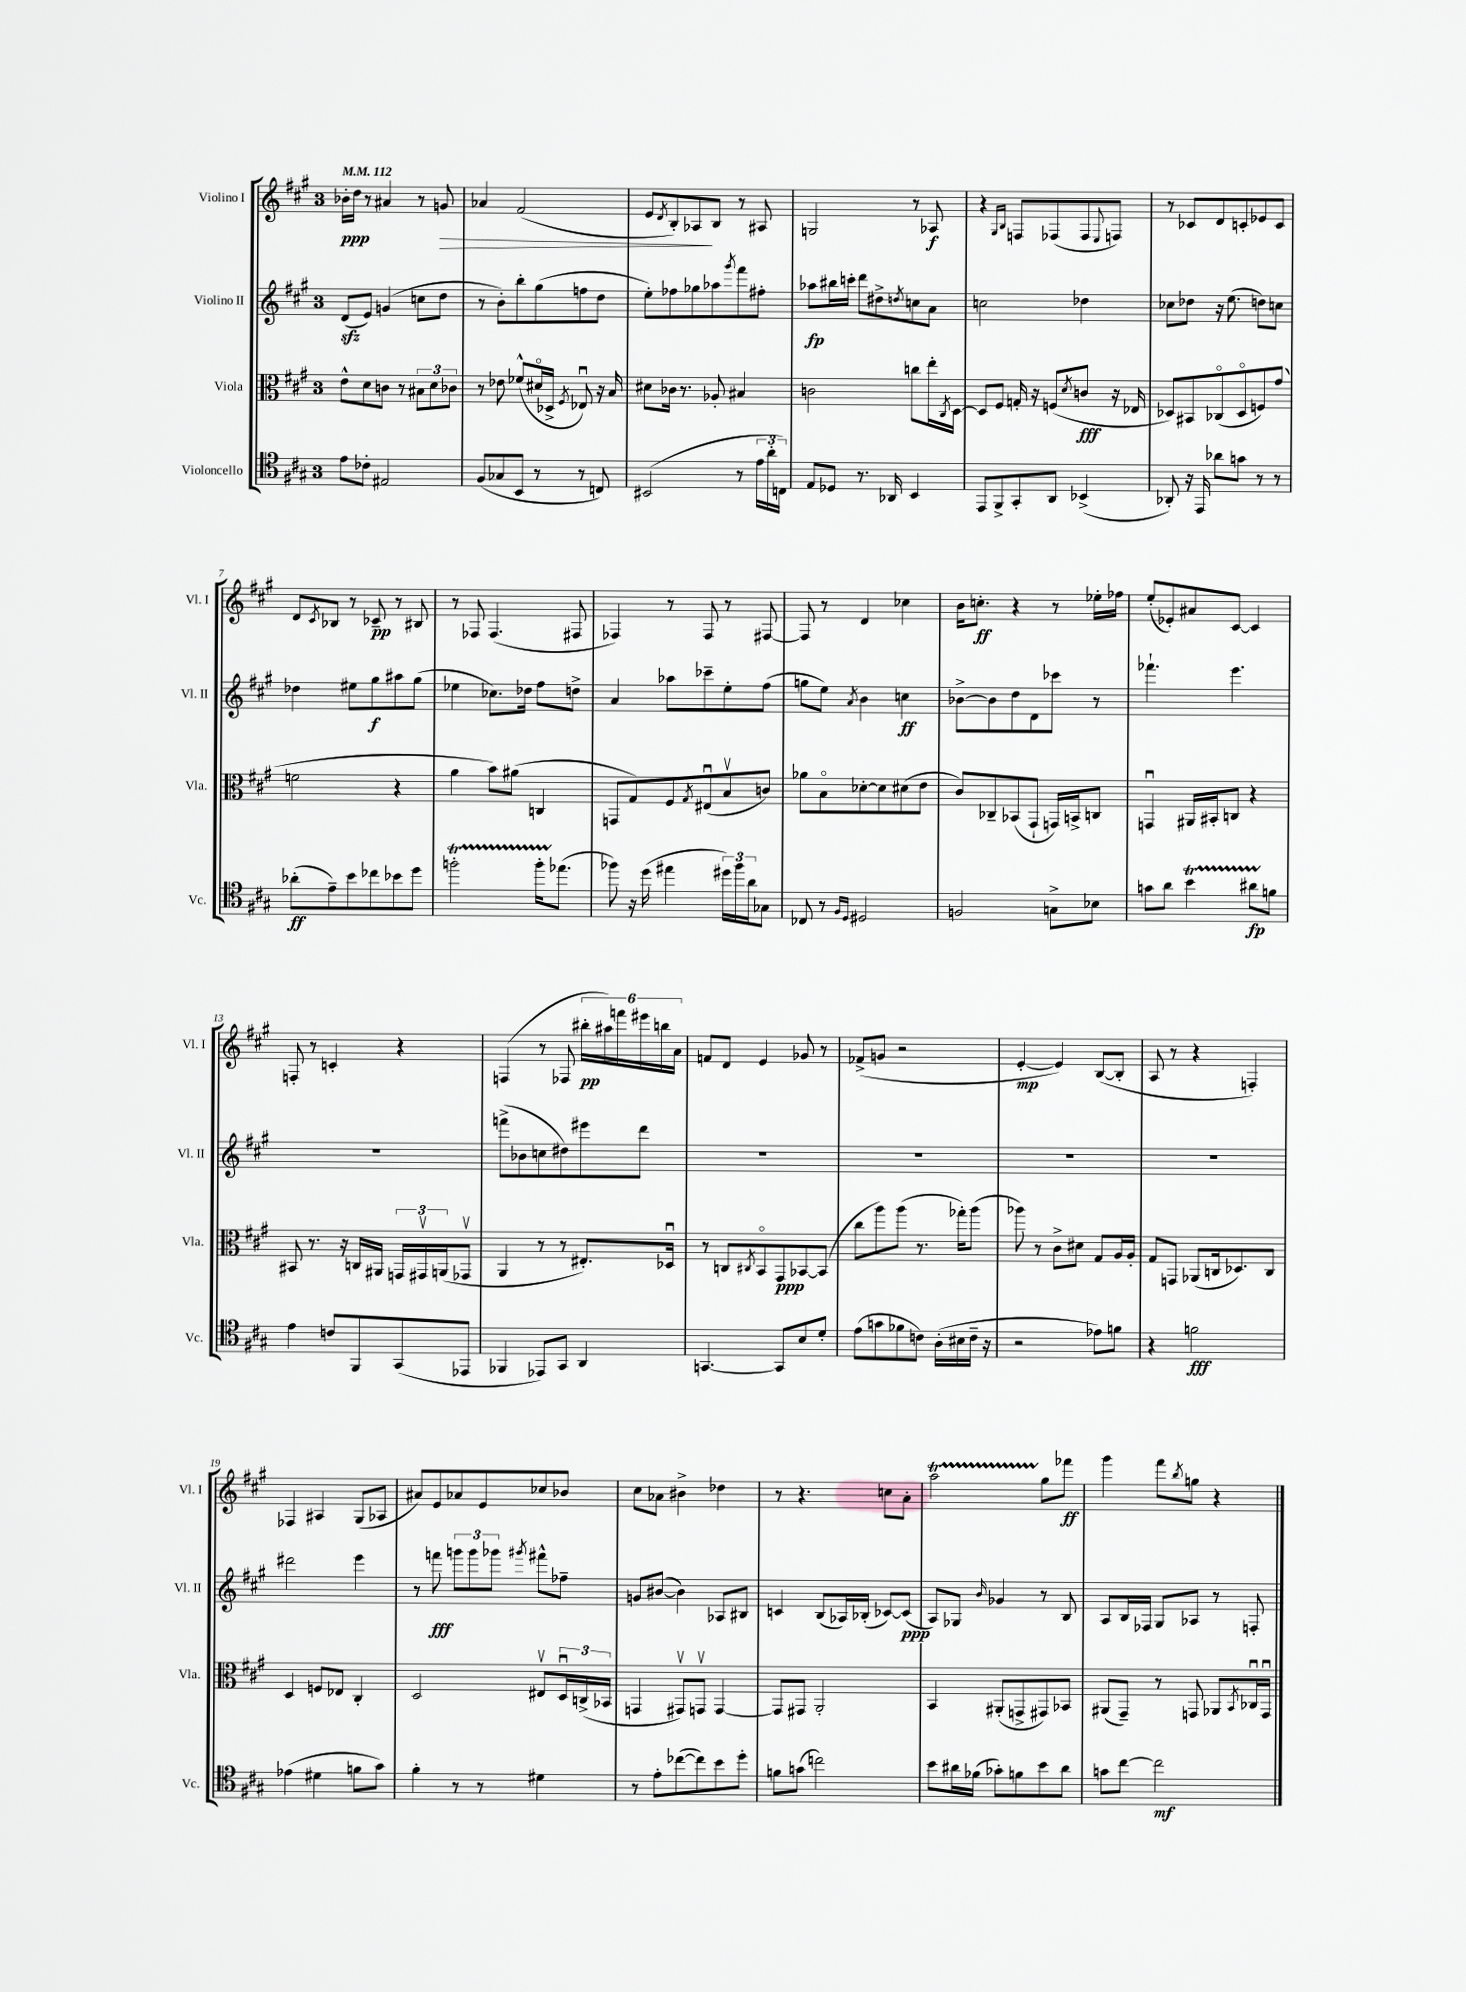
<<
\new StaffGroup <<
\new Staff = "s0" \with { instrumentName = "Violino I" shortInstrumentName = "Vl. I" } {
    \clef treble \key a \major \once \override Staff.TimeSignature.style = #'single-digit \time 3/4 \tempo 4 = 112
    bes'16-.\ppp d''16 r8 ais'4 r8 g'8\> |
    aes'4 fis'2( |
    e'8 \acciaccatura { d'8 } b8-.) aes8\! b8 r8 ais8 |
    g2 r8 aes8\f |
    r4 \grace { gis16 b16 } f8 fes8( fes8 \appoggiatura { e8 } f8) |
    r8 ces'8 d'8 c'8-. ees'8 c'8 |
    d'8 \acciaccatura { cis'8 } bes8 r8 ces'8--\pp r8 bis8 |
    r8 fes8 fes4.( fis8 |
    fes4) r8 fes8 r8 fis8~ |
    fis8 r8 d'4 ces''4 |
    b'16 c''8.-.\ff r4 r8 ees''16-. fes''16 |
    e''8-.( ees'8-.) ais'8 cis'8~ cis'4 |
    f8-. r8 c'4-. r4 |
    f4( r8 fes8 \tuplet 6/4 { bis''16-.\pp ais''16) f'''16 eis'''16 b''16 a'16 } |
    f'8 d'8 e'4 ges'8 r8 |
    fes'8->( g'8 r2 |
    e'4~-.\mp e'4) b8~( b8-. |
    a8 r8 r4 f4-.) |
    fes4 ais4 gis8( aes8 |
    ais'8) e'8 aes'8 e'8 ces''8 bes'8 |
    cis''8 aes'8 bis'4-> des''4 |
    r8 r4. c''8 a'8-. |
    a''2\startTrillSpan gis''8\stopTrillSpan fes'''8\ff |
    gis'''4 fis'''8 \acciaccatura { b''8 } g''8 r4 \bar "|." |
}
\new Staff = "s1" \with { instrumentName = "Violino II" shortInstrumentName = "Vl. II" } {
    \clef treble \key a \major \once \override Staff.TimeSignature.style = #'single-digit \time 3/4
    d'8\sfz( e'8) g'4( c''8 d''8 |
    r8 b'8-.) b''8-. gis''8( f''8 d''8 |
    e''8-.) fes''8 ges''8 aes''8 \acciaccatura { gis'''8 } fis'''8 fis''8-. |
    aes''8\fp bis''16 c'''16-. d'''8 dis''8-> \acciaccatura { d''8 } c''8 a'8 |
    c''2 des''4 |
    ces''8 des''8 r16 e''8.( d''8) c''8 |
    des''4 eis''8 gis''8\f ais''8 gis''8( |
    ees''4 ces''8.) des''16 fis''8 d''8-> |
    a'4 aes''8 ces'''8-- e''8-. fis''8( |
    g''8 e''8) \acciaccatura { a'8 } b'4 c''4\ff |
    bes'8~-> bes'8 d''8 d'8 ces'''8 r8 |
    fes'''4.-! e'''4. |
    R2. |
    f'''8->( bes'8 c''8 dis''8) eis'''8 d'''8 |
    R2. |
    R2. |
    R2. |
    R2. |
    dis'''2 e'''4 |
    r8 f'''8\fff \tuplet 3/2 { g'''8 g'''8 ges'''8 } \acciaccatura { gis'''8 } fis'''8-^ fes''8-- |
    g'8 bis'8~( bis'4) aes8 bis8 |
    c'4 b8( aes16) bes16-.( ces'8~) ces'8\ppp( |
    a8) ges8 \grace { b'16 } ges'4 r8 b8 |
    a8 b16 fes16 gis8 aes8 r8 f8-. \bar "|." |
}
\new Staff = "s2" \with { instrumentName = "Viola" shortInstrumentName = "Vla." } {
    \clef alto \key a \major \once \override Staff.TimeSignature.style = #'single-digit \time 3/4
    e'8-^ d'8 c'8 r8 \tuplet 3/2 { bis8 d'8 ces'8 } |
    r8 ees'8 fes'8-^( dis'16\flageolet des16-> \acciaccatura { fis8 } ees8\downbow) r16 b16 |
    dis'8 ces'16 r8. aes8-. bis4 |
    c'2 c''8 e''16-. \acciaccatura { cis8 } d16~ |
    d8 fis8 g16-. r16 f8( \acciaccatura { d'8 } c'8\fff r16 ees16 |
    des8) bis,8 ces8\flageolet( des8\flageolet f8) gis'8( |
    f'2 r4 |
    a'4 b'8) ais'8( c4 |
    g,8 gis8) fis8 \acciaccatura { gis8 } eis8\downbow( b8\upbow c'8) |
    aes'8 b8\flageolet des'8~-. des'8 dis'8( e'8 |
    cis'8) ces8-- bes,8( gis,8-! g,16) b,16-> c8 |
    g,4\downbow ais,16 bis,16-. c8 r4 |
    bis,8 r8. r16 c16 ais,16 \tuplet 3/2 { g,16 gis,16\upbow a,16( } ges,8\upbow |
    a,4 r8 r8 eis8.-.) des16\downbow |
    r8 c8 \acciaccatura { cis8 } b,8\flageolet gis,8\ppp bes,8~ bes,8( |
    cis''8 a''8) a''8( r8. ges''16-.) a''8( |
    aes''8) r8 cis'8-> dis'8 gis8 a16 a16-. |
    gis8 g,8 aes,8( c16 des8.) c8 |
    d4 f8 ees8 cis4-. |
    d2 eis8\upbow \tuplet 3/2 { d16\downbow c16->( bes,16 } |
    g,4 gis,8\upbow) g,8\upbow g,4~ |
    g,8 gis,8 a,2-. |
    b,4 ais,8-.( g,8-> gis,8) bes,8 |
    ais,8( gis,8--) r8 g,8 aes,8 \acciaccatura { b,8 } ces16\downbow g,16\downbow \bar "|." |
}
\new Staff = "s3" \with { instrumentName = "Violoncello" shortInstrumentName = "Vc." } {
    \clef tenor \key a \major \once \override Staff.TimeSignature.style = #'single-digit \time 3/4
    e'8 ces'8-. eis2 |
    fis8( ges8 b,8 r8 r8 c8) |
    bis,2( r8 \tuplet 3/2 { e'16 a'16-. c16) } |
    e8 des8 r8. aes,16 b,4 |
    e,8 fis,8-> gis,8-. a,8 bes,4->( |
    aes,8-.) r16 e,16 aes'8 g'8 r8 r8 |
    aes'8-.\ff( e'8--) b'8 ces''8 bes'8 d''8 |
    f''2-.\startTrillSpan f''16-. ees''8.\stopTrillSpan( |
    fes''8) r16 d''16( eis''4 \tuplet 3/2 { dis''16) fes''16 a'16 } ges8 |
    ces8 r8 \grace { fis16 d16 } dis2 |
    f2 g8-> bes8 |
    g'8 a'8 b'4\startTrillSpan ais'8\fp f'8\stopTrillSpan |
    e'4 c'8 fis,8 gis,8( ees,8 |
    fes,4 ees,8) gis,8 a,4 |
    g,4.~ g,8 b8 d'8-. |
    e'8( g'8 fes'8 c'8) a16-.( bis16 c'16-- r16 |
    r2 ees'8) f'8 |
    r4 f'2\fff |
    ees'4( dis'4 f'8 gis'8) |
    fis'4-. r8 r8 dis'4 |
    r8 e'8-. ces''8~( ces''8) b'8 d''8-. |
    f'8 g'8( c''2) |
    b'8 ais'16 fes'16( ges'8-.) f'8 b'8 ais'8 |
    g'8 cis''8~ cis''2\mf \bar "|." |
}
>>
>>
